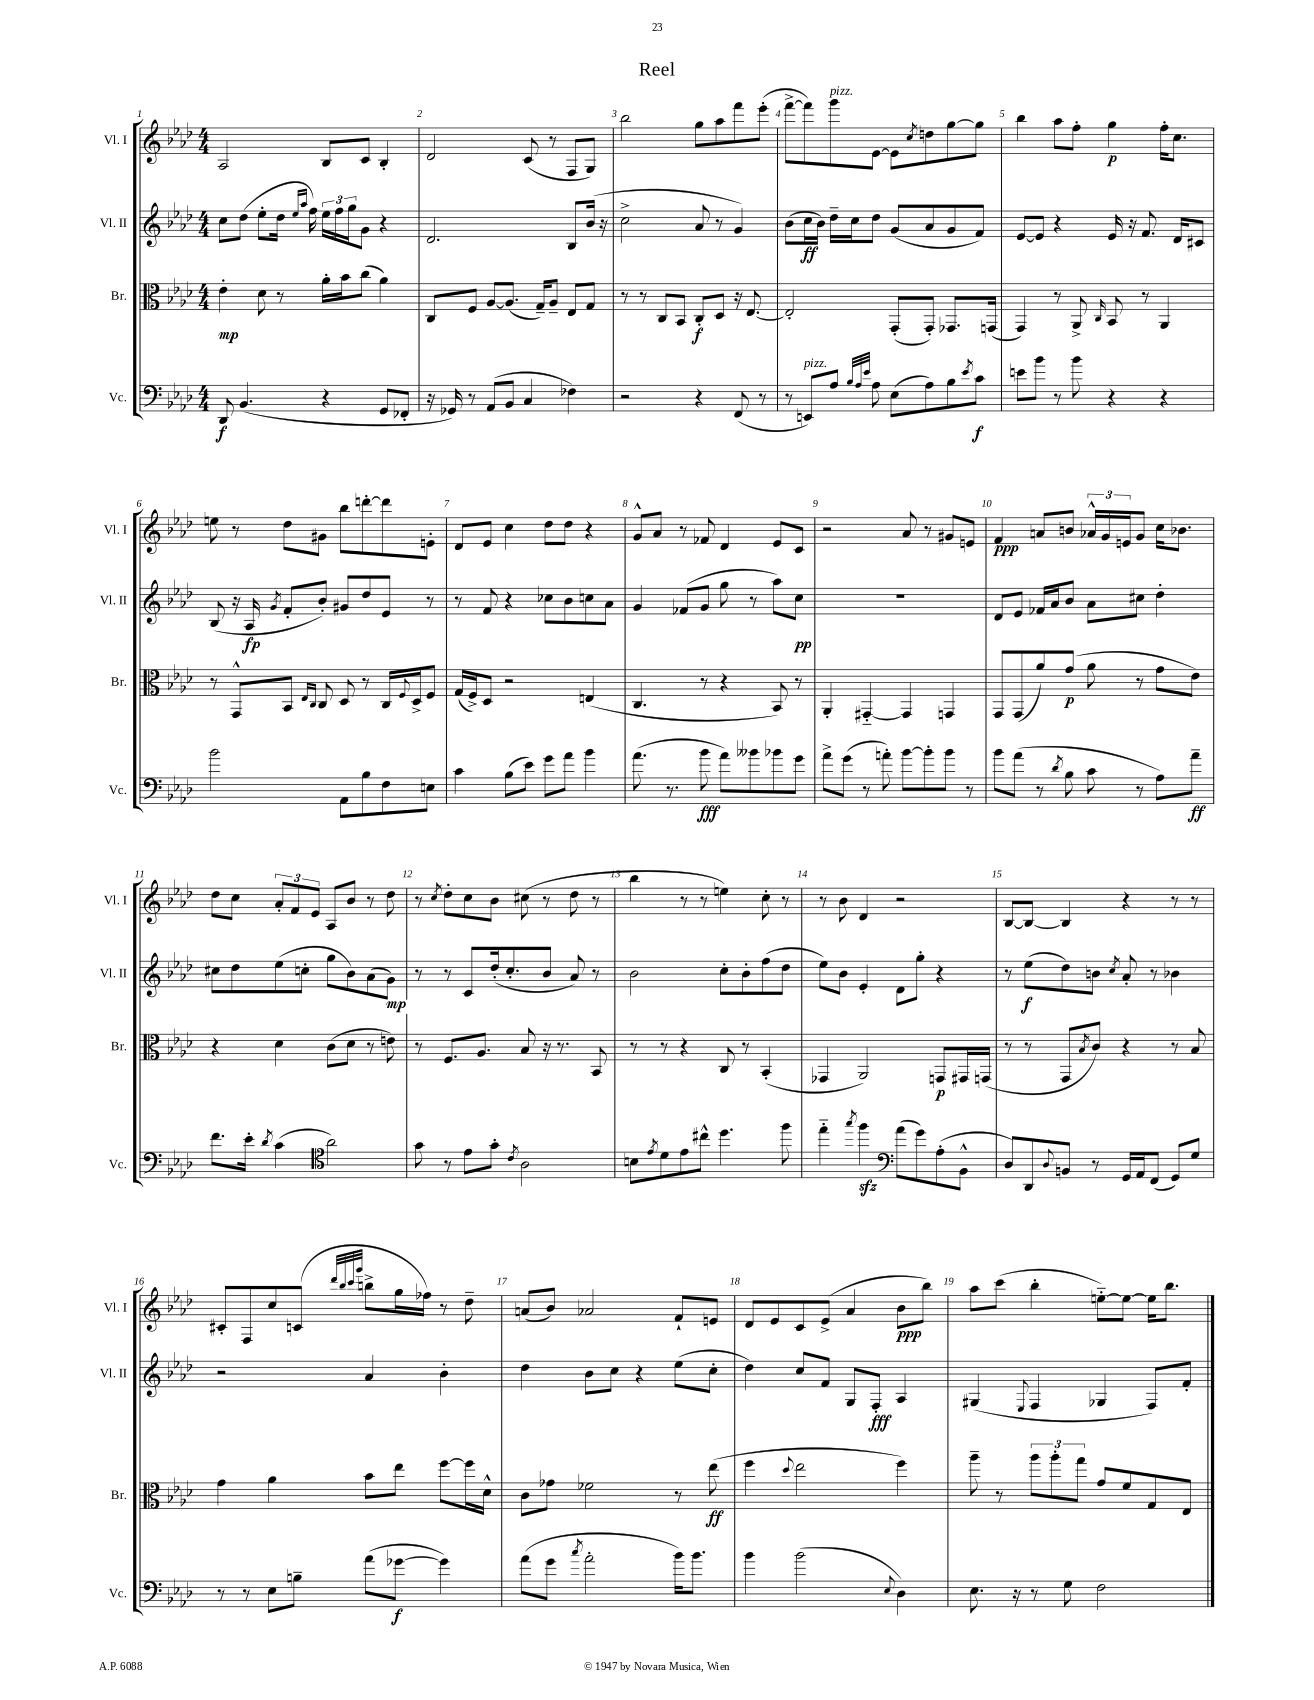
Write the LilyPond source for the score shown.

\header { title = "Reel" }
<<
\new StaffGroup <<
\new Staff = "s0" \with { instrumentName = "Vl. I" shortInstrumentName = "Vl. I" } {
    \clef treble \key aes \major \numericTimeSignature \time 4/4
    aes2 bes8 c'8 bes4-. |
    des'2 c'8( r8 f8 g8) |
    bes''2 g''8 aes''8 f'''8 ees'''8-.( |
    f'''8~-> f'''8) g'''8^\markup { \italic "pizz." } ees'8~ ees'8 \acciaccatura { c''8 } d''8 g''8~ g''8 |
    bes''4 aes''8 f''8-. g''4\p f''16-. c''8. |
    e''8 r8 des''8 gis'8 bes''8 d'''8~-. d'''8 e'8-. |
    des'8 ees'8 c''4 des''8 des''8 r4 |
    g'8-^ aes'8 r8 fes'8 des'4 ees'8 c'8 |
    r2 aes'8 r8 gis'8 e'8 |
    f'4\ppp a'8 b'8 \tuplet 3/2 { aes'16-^ g'16 e'16 } g'8 c''16 bes'8. |
    des''8 c''8 \tuplet 3/2 { aes'8-. f'8 ees'8 } aes8 bes'8 r8 des''8 |
    r8 \acciaccatura { c''8 } des''8-. c''8 bes'8 cis''8( r8 des''8 r8 |
    bes''4 r8 r8 e''4) c''8-. r8 |
    r8 bes'8 des'4 r2 |
    bes8~ bes8~ bes4 r4 r8 r8 |
    cis'8-. f8 c''8 c'8( \grace { des'''32 bes''32 c'''32 g'''32 } b''8-> g''16 fes''16) r8 des''8-- |
    a'8( bes'8) aes'2 f'8-! e'8 |
    des'8 ees'8 c'8 ees'8->( aes'4 bes'8\ppp bes''8) |
    aes''8 c'''8( bes''4-. e''8~-_) e''8~ e''16 bes''8. \bar "|." |
}
\new Staff = "s1" \with { instrumentName = "Vl. II" shortInstrumentName = "Vl. II" } {
    \clef treble \key aes \major \numericTimeSignature \time 4/4
    c''8 des''8( ees''8-. des''16 \grace { ees''16 aes''16 } f''16) \tuplet 3/2 { ees''16 f''16 g''16 } g'8 r4 |
    des'2. bes8 bes'16( r16 |
    c''2-> aes'8 r8 g'4) |
    bes'8( c''16\ff bes'16) des''16-- c''16 des''8 g'8( aes'8 g'8 f'8) |
    ees'8~ ees'8 r4 ees'16 r16 f'8. des'16 cis'8 |
    bes8( r16 aes16\fp \acciaccatura { g'8 } f'8-. bes'8-.) gis'8 des''8 ees'8 r8 |
    r8 f'8 r4 ces''8 bes'8 c''8 aes'8 |
    g'4 fes'8( g'8 g''8 r8 aes''8) c''8\pp |
    R1 |
    des'8 ees'8 fes'16 aes'16 bes'8 aes'8 cis''8 des''4-. |
    cis''8 des''8 ees''8( c''8-. g''8 bes'8) aes'8( g'8\mp) |
    r8 r8 c'8 des''16-.( c''8.-. bes'8 aes'8) r8 |
    bes'2 c''8-. bes'8-. f''8( des''8 |
    ees''8) bes'8 ees'4-. des'8 g''8-. r4 |
    r8 ees''8\f( des''8) b'8 \acciaccatura { c''8 } aes'8-. r8 bes'4 |
    r2 aes'4 bes'4-. |
    des''4 bes'8 c''8 r4 ees''8( c''8-. |
    des''4) c''8 f'8 g8 f8-.\fff aes4 |
    gis4( \appoggiatura { ees8 } f4 ges4 f8) f'8-. \bar "|." |
}
\new Staff = "s2" \with { instrumentName = "Br." shortInstrumentName = "Br." } {
    \clef alto \key aes \major \numericTimeSignature \time 4/4
    ees'4-.\mp des'8 r8 aes'16-. bes'16 c''8( aes'4) |
    c8 f8 aes8~ aes8.( g16--) aes8-- ees8 g8 |
    r8 r8 c8 bes,8 c8-.\f des8 r16 ees8.~ |
    ees2-. g,8-.( g,8-.) ges,8. g,16( |
    g,4) r8 aes,8-> \grace { c16 } bes,8 r8 aes,4 |
    r8 g,8-^ bes,8 \grace { ees16 c16 } c8 des8 r8 c16 \appoggiatura { f8 } des16-> f8 |
    g16( f16->) des8 r2 e4( |
    c4. r8 r4 bes,8) r8 |
    aes,4-. gis,4~-_ gis,4 g,4 |
    g,8 g,8( aes'8) g'8\p( aes'8 r8 g'8 ees'8) |
    r4 des'4 c'8( des'8 r8 e'8) |
    r8 f8. aes8. bes8 r16 r8. bes,8 |
    r8 r8 r4 c8 r8 bes,4-.( |
    ges,4 aes,2) g,8\p gis,16 g,16( |
    r8 r8 g,8 \acciaccatura { bes8 } c'8) r4 r8 bes8 |
    g'4 aes'4 bes'8 ees''8 f''8~ f''16 des'16-^ |
    c'8 ges'8 fes'2 r8 ees''8\ff( |
    f''4 \appoggiatura { des''8 } ees''2 f''4) |
    aes''8-- r8 \tuplet 3/2 { aes''8 aes''8-. g''8 } g'8 f'8 g8 ees8 \bar "|." |
}
\new Staff = "s3" \with { instrumentName = "Vc." shortInstrumentName = "Vc." } {
    \clef bass \key aes \major \numericTimeSignature \time 4/4
    des,8\f bes,4.( r4 g,8 fes,8-. |
    r16 ges,16) r8 aes,8( bes,8 c4 fes4) |
    r2 r4 f,8( r8 |
    r8 e,8^\markup { \italic "pizz." }) aes8 \grace { bes32 aes32 ees'32 } aes8 ees8( aes8) bes8 \acciaccatura { ees'8 } c'8\f |
    e'8 bes'8 r8 bes'8 r4 r4 |
    bes'2 aes,8 bes8 f8 e8 |
    c'4 bes8( ees'8) g'8 aes'8 bes'4 |
    aes'8.( r8. bes'8\fff aes'8) beses'8 bes'8 g'8 |
    aes'8-> g'8( r8 a'8-.) bes'8~ bes'8-. bes'8 r8 |
    bes'8 aes'8( r8 \acciaccatura { des'8 } bes8 c'8 r8 aes8) aes'8--\ff |
    f'8. ees'16-. \acciaccatura { des'8 } c'4( \clef tenor aes'2) |
    g'8 r8 ees'8 g'8-. \acciaccatura { c'8 } aes2 |
    b8 \acciaccatura { ees'8 } des'8 ees'8 cis''8-^ des''4. f''8 |
    ees''4-_ \acciaccatura { g''8 } f''4\sfz \clef bass aes'8( g'8) aes8-.( bes,8-^ |
    des8) des,8 \appoggiatura { des8 } b,8 r8 g,16 aes,16 f,8( g,8) g8 |
    r8 r8 ees8 b8-- aes'8( ges'8~\f ges'4) |
    aes'8( g'8 \acciaccatura { c''8 } aes'2-. bes'16) bes'8. |
    bes'4 bes'2( \appoggiatura { ees8 } des4) |
    ees8. r16 r8 g8 f2 \bar "|." |
}
>>
>>
\layout { \context { \Score \override BarNumber.break-visibility = ##(#f #t #t) barNumberVisibility = #all-bar-numbers-visible } }
